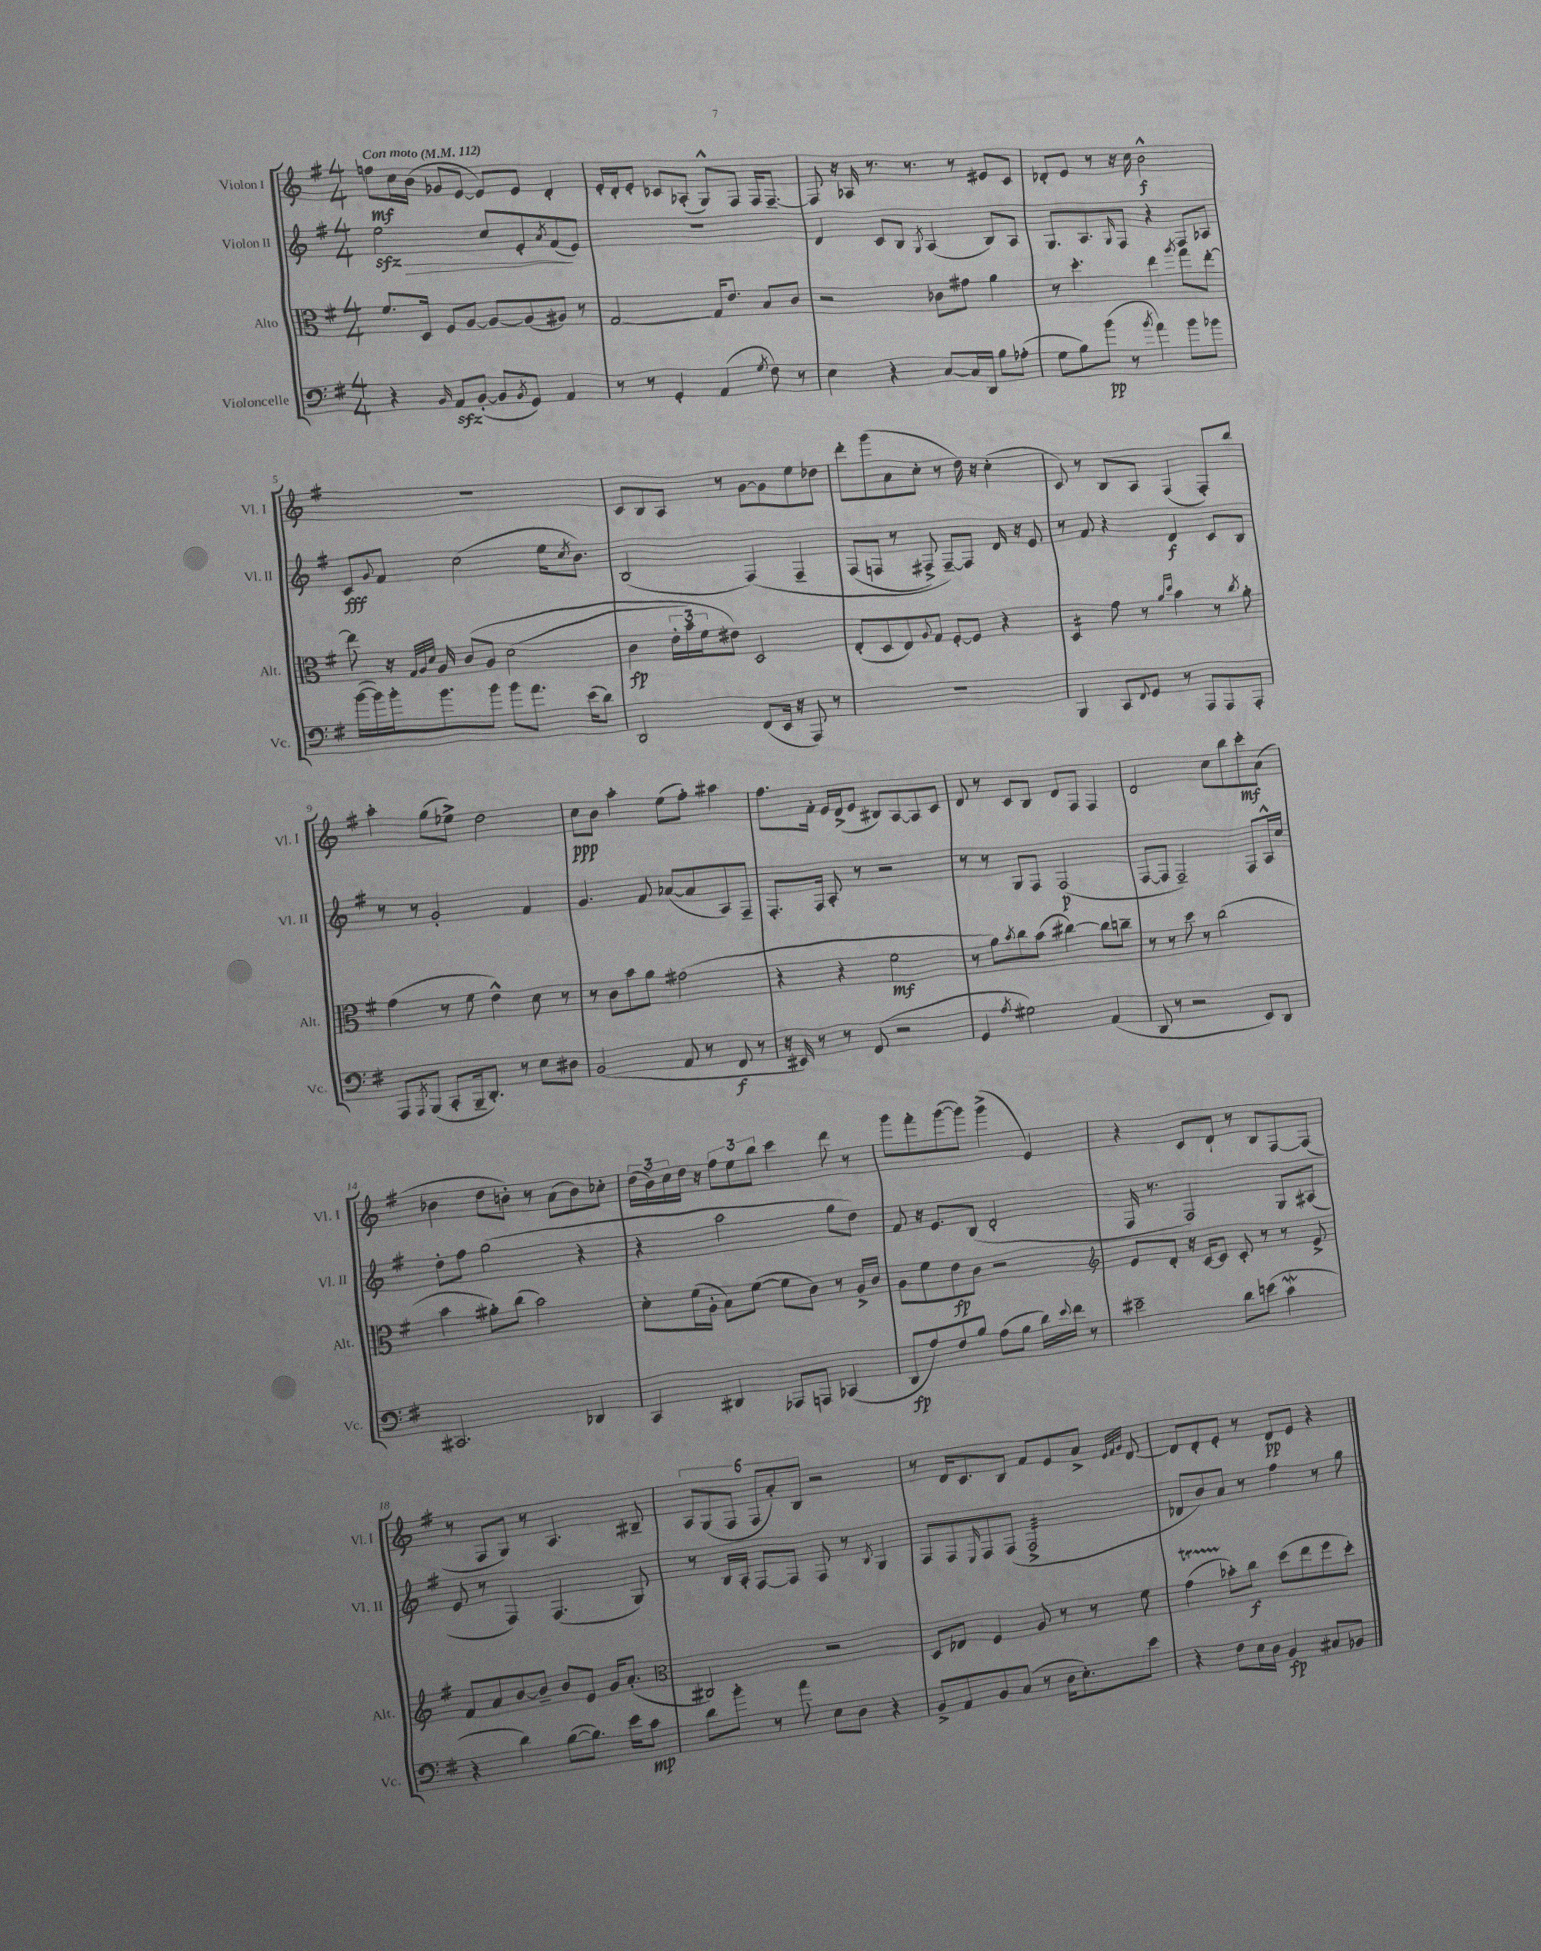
<<
\new StaffGroup <<
\new Staff = "s0" \with { instrumentName = "Violon I" shortInstrumentName = "Vl. I" } {
    \clef treble \key g \major \numericTimeSignature \time 4/4 \tempo "Con moto" 4 = 112
    f''8\mf c''16 b'16( ges'8 e'8~ e'8) e'8 d'4-. |
    e'16-. d'16-. e'8-. ces'8 aes8-.( g8-^) fis8 fis16 fis8.~-- |
    fis8 r16 aes16 r8. r8. r8 eis'8 c'8 |
    des'8-. e'8 r8 r16 c''16 b'2-^\f |
    R1 |
    c'8 b8 a8 r8 g'8~ g'8 e''8 des''8 |
    d'''8-. g'''8( a'8 c''8-. r8 d''16) r16 c''4-.( |
    c'8) r8 b8 a8 fis4( fis8-.) b''8 |
    a''4-. g''8( ees''8->) d''2 |
    c''8\ppp b'8 a''4-. e''8( fis''8-.) ais''4 |
    fis''8. fis'16-. e'16 d'16->( e'8 bis8) a8~ a8 c'8 |
    d'8 r8 c'8 b8 d'8 fis8 fis4 |
    d'2 c''8 b''8 c'''8-.\mf a'8( |
    bes'4 d''8 b'8-.) r8 a'8( b'8) ces''8-. |
    \tuplet 3/2 { d''16( b'16) c''16 } d''16 r16 \tuplet 3/2 { fis''8 e''8 b''8 } c'''4 d'''8 r8 |
    g'''8 fis'''8-. g'''8~( g'''8) g'''4->( e'4) |
    r4 c'8 d'8-! r8 b8 fis8~ fis8( |
    r8 fis8 g8) r8 a4. bis8-- |
    \tuplet 6/4 { a8 g8( fis8 fis8 a'8-.) b8 } r2 |
    r8 d'16 c'8. b8 fis'8 e'8 a'8-> \grace { e'32 fis'32 g'32 } d'8~ |
    d'8 d'8-. e'8-. r8 d'8\pp e'8 r4 \bar "|." |
}
\new Staff = "s1" \with { instrumentName = "Violon II" shortInstrumentName = "Vl. II" } {
    \clef treble \key g \major \numericTimeSignature \time 4/4
    e''2\sfz\> c''8 e'8-. \acciaccatura { a'8 } fis'8\!( e'8) |
    R1 |
    d'4 c'8 b8 \acciaccatura { g8 } a4( b8) a8 |
    g8. a8. \grace { g16 } fis8 r4 fis8 aes8 |
    c'8\fff \appoggiatura { g'8 } fis'8 c''2( e''16 \acciaccatura { c''8 } b'8.) |
    b2( fis4)\( fis4-- |
    fis8( f8 r8 fis8->) fis8~--\) fis8 d'16 r16 e'8 |
    r8 fis'8 r4 d'4\f c'8 b8 |
    r8 r8 g'2-. fis'4 |
    g'4. fis'8 aes'8~( aes'8 a8) fis8-- |
    fis8.-. fis16 a8-. r8 r2 |
    r8 r8 g8 fis8 fis2\p( |
    fis8~ fis8 fis2--) fis8 a16-^ c''16 |
    d''8-. fis''8 g''2( r4 |
    r4 a''2 g''8 d''8) |
    fis'8 r16 e'8. b8( d'2-. |
    fis16 r8. fis2) g8 ais8( |
    e'8 r8 fis4) fis4.( g8) |
    r8 b16 a16-. fis8~ fis8 fis8 r8 \acciaccatura { b8 } g4 |
    fis8 fis8 \grace { e16 } fis8 fis8( fis2:32-> |
    des'8 b'8) a'8 r8 fis''4 r8 g''8 \bar "|." |
}
\new Staff = "s2" \with { instrumentName = "Alto" shortInstrumentName = "Alt." } {
    \clef alto \key g \major \numericTimeSignature \time 4/4
    fis'8. d16 fis8 a8~ a8~ a8( ais8) r8 |
    g2~ g16 e'8. b8 c'8 |
    r2 ces'8 gis'8 a'4 |
    r8 d''4.-. e''4 \acciaccatura { a''8 } g''8 e''8~-. |
    e''8 r16 \grace { g32 a32 d'32 } a16 c'8\( a8 d'2( |
    c'4\fp \tuplet 3/2 { e'16-. b'16) fis'16 } eis'8\) d2 |
    e8-.( d8 e8) \appoggiatura { a8 } g8 fis8~-. fis8 r4 |
    d4:16 g'8 r8 \grace { a'16 d''16 } b'4 r8 \acciaccatura { c''8 } a'8-. |
    g'4( r8 fis'8 e'4-^) d'8 r8 |
    r8 c'8 b'8 a'8 gis'2( |
    r4 r4 fis'2\mf |
    r8 a'8) \acciaccatura { b'8 } c''8 b'8( cis''4~) cis''8 c''8-- |
    r8 r8 d''8 r8 c''2( |
    b'4 ais'8-.) c''8( b'2) |
    d'8-. fis'16( a16-. b8) fis'8~( fis'8 c'8) r8 a16-> c'16 |
    a8 fis'8 e'8\fp c'8 r2 |
    \clef treble e'8 d'8-. r16 c'16~ c'8 c'8-. r8 r8 e'8-> |
    fis'8 a'8 b'8~ b'8-- b'8 e'8 g'16 a'8.-.( |
    \clef alto cis2) r2 |
    d8 ees8 fis4 a8 r8 r8 fis'8 |
    g'4\startTrillSpan( bes'8-.\stopTrillSpan) c''8\f d''8( e''8 fis''8 d''8-.) \bar "|." |
}
\new Staff = "s3" \with { instrumentName = "Violoncelle" shortInstrumentName = "Vc." } {
    \clef bass \key g \major \numericTimeSignature \time 4/4
    r4 \grace { b,16 } a,8\sfz b,8~-.( b,8 \acciaccatura { b,8 } g,8) a,4 |
    r8 r8 g,4-. a,4( \acciaccatura { g8 } fis8) r8 |
    e4 r4 c8~ c16 d,16 b8 aes8-.( |
    g8 b8) b'8\pp( r8 \acciaccatura { b'8 } a'4) b'8 bes'8 |
    b'16~( b'16) b'16-. b'8. b'8 b'8 a'8. e'16( d'8) |
    d,2 fis,8( e,16 r16 a,,8) r8 |
    R1 |
    b,,4 c,8 \appoggiatura { fis,8 } g,8 r8 a,,8 a,,8 a,,8-. |
    a,,8 \acciaccatura { a,,8 } b,,8( c,8-. b,,16-- d,8.-.) r8 e8 dis8 |
    b,2( a,8 r8 fis,8\f r8 |
    r16 eis,16) r8 r8 fis,8( r2 |
    g,4 \acciaccatura { a8 } gis2) a,4( |
    d,8 r8 r2 e,8) d,8 |
    cis,2. des,4 |
    c,4 dis,4 aes,,8 a,,8 ces,4( |
    d,8\fp a8) fis8 b8 a8( b8 d'16) \appoggiatura { e'8 } fis'16 r8 |
    eis'2-- d'8 e'8( c'4\mordent |
    r4 d'4) b8~( b8.) e'16 c'8\mp |
    d'8 b'8-. r8 a'8 e8 d8 r4 |
    b,8-> a,8 b,8 c8( r8 d16 e8.-.) e'8 |
    r4 fis8 e16 d16 b,4\fp cis8 bes,8 \bar "|." |
}
>>
>>
